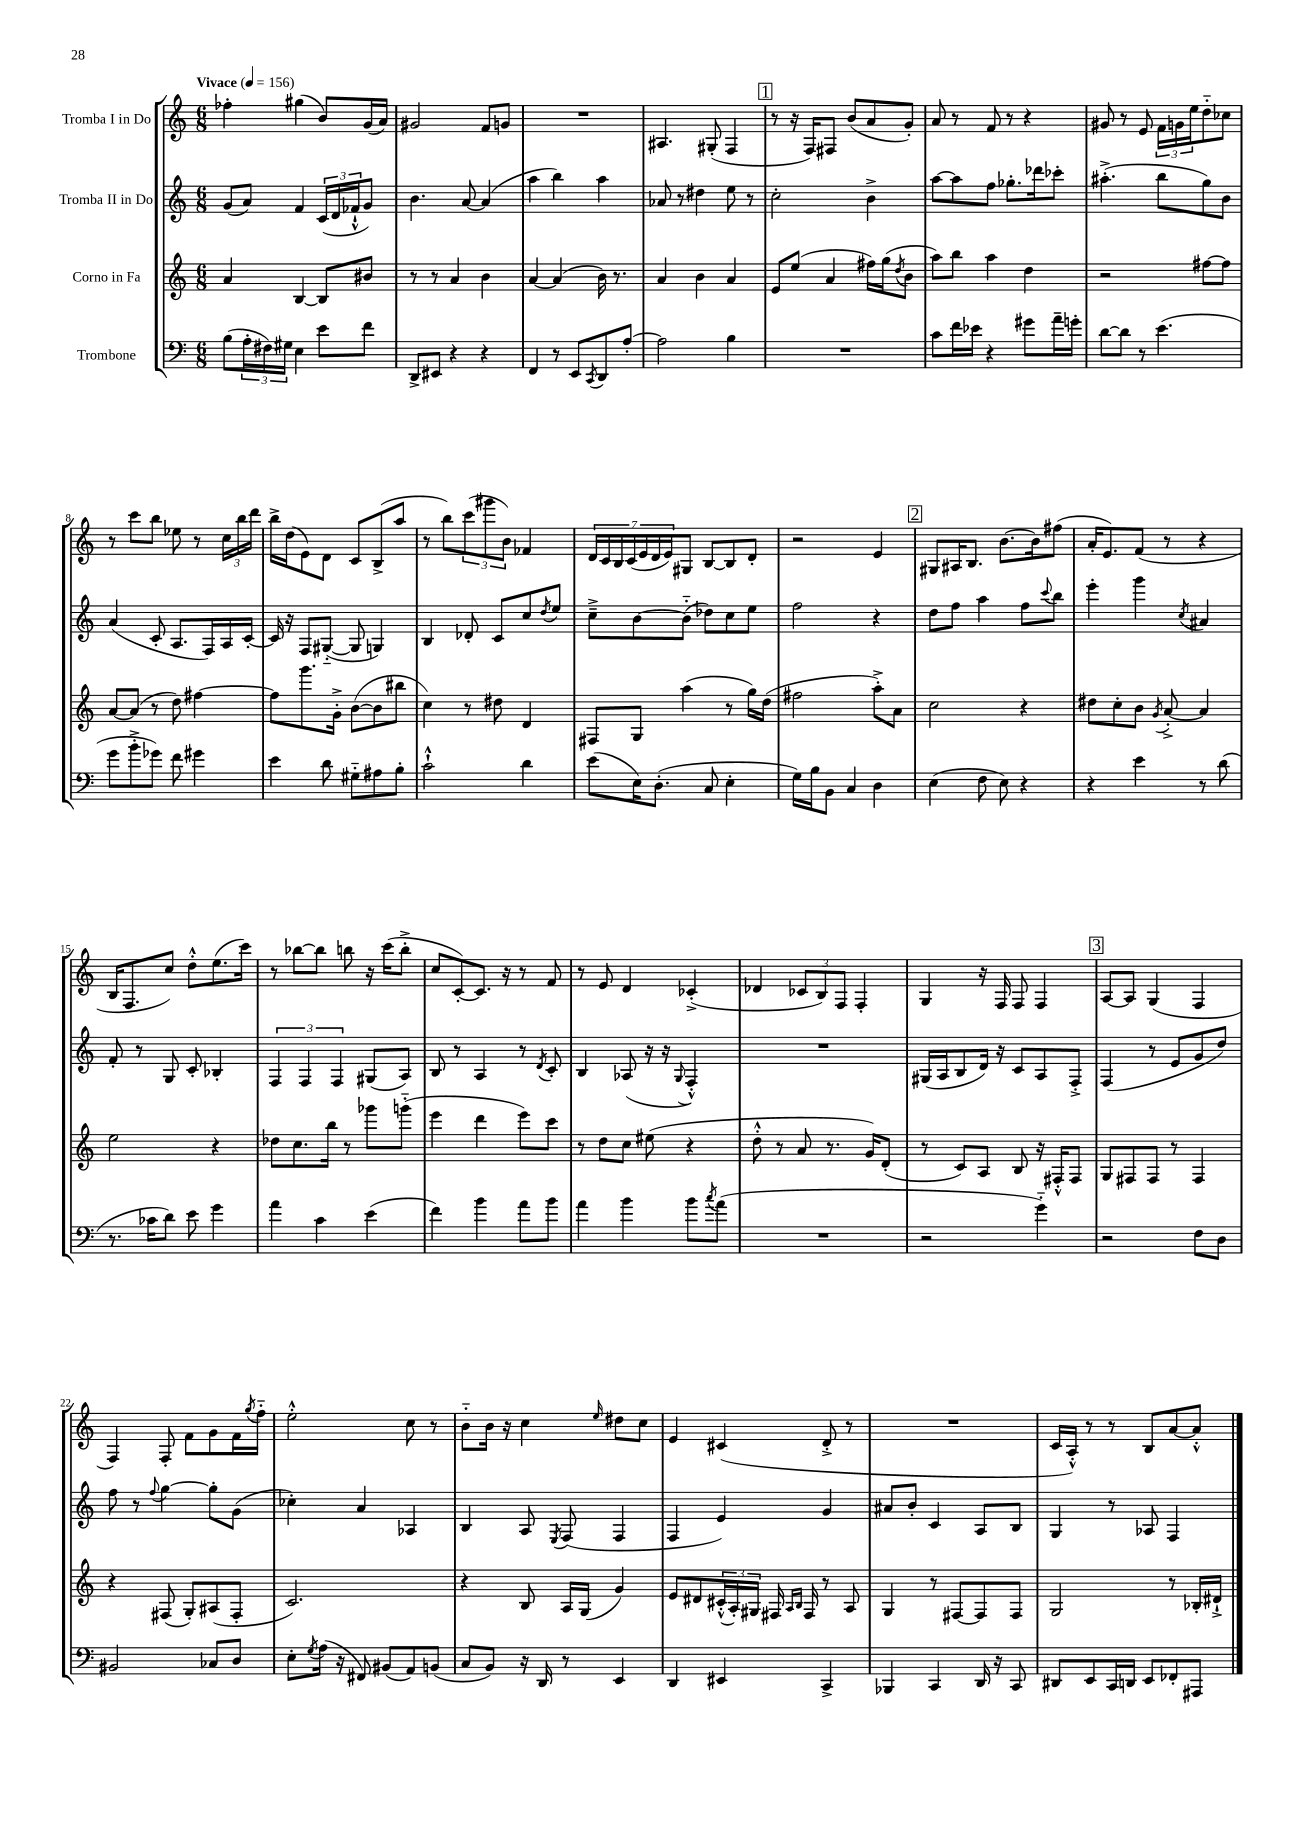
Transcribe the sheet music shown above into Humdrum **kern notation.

**kern	**kern	**kern	**kern
*staff4	*staff3	*staff2	*staff1
*clefF4	*clefG2	*clefG2	*clefG2
*k[]	*k[]	*k[]	*k[]
*M6/8	*M6/8	*M6/8	*M6/8
*MM156	*MM156	*MM156	*MM156
(8B\L	4a/	(8g/L	4ff-'\
24A'\L	.	8a/J)	.
24F#\)	.	.	.
24G#\JJ	.	.	.
4E\	[4B/	4f/	(4gg#\
8e\L	8B/]L	(24c/LL	8b/L)
.	.	24d/	.
.	.	24f-`^^/J	.
8f\J	8b#/J	8g/J)	(16g/L
.	.	.	16a/JJ)
=	=	=	=
8DD^/L	8r	4.b\	2g#/
8EE#/J	8r	.	.
4r	4a/	.	.
.	.	[8a/	.
4r	4b\	(4a/]	8f/L
.	.	.	8g/J
=	=	=	=
4FF/	[4a/	4aa\	2.r
8r	(4a/]	4bb\)	.
8EE/L	.	.	.
8qCC/	.	.	.
8DD/	16b\)	4aa\	.
.	8.r	.	.
[8A'/J	.	.	.
=	=	=	=
2A\]	4a/	8a-/	4.A#/
.	.	8r	.
.	4b\	4dd#\	.
.	.	.	(8G#'/
4B\	4a/	8ee\	4F/
.	.	8r	.
=	=	=	=
2.r	8e/L	2cc'\	8r
.	(8ee/J	.	16r
.	.	.	16F/LK)
.	4a/	.	8F#/J
.	.	.	(8b/L
.	16ff#\LL)	4b^\	8a/
.	(16gg\J	.	.
.	8qdd/	.	.
.	8b\J	.	8g'/J)
=	=	=	=
8c\L	8aa\L)	[8aa\L	8a/
16f\L	8bb\J	8aa\]	8r
16e-\JJ	.	.	.
4r	4aa\	8ff\J	8f/
.	.	8.gg-'\L	8r
8g#\L	4dd\	.	4r
.	.	16ddd-\k	.
16a~\L	.	8ccc-'\J	.
16g'\JJ	.	.	.
=	=	=	=
[8d\L	2r	(4.aa#'^\	8g#/
8d\]J	.	.	8r
8r	.	.	8e/
(4.e\	.	8bb\L	24f\LL
.	.	.	24g\
.	.	.	24ee\J
.	[8ff#\L	8gg\)	8dd'~\
.	8ff#\]J	8b\J	8cc-\J
=	=	=	=
8g\L	[8a/L	(4a/	8r
8b'^\	(8a/]J	.	8ccc\L
8g-\J)	8r	8c'/	8bb\J
8f\	8dd\)	8.A/L	8ee-\
4g#\	[4ff#\	.	8r
.	.	16F/L)	.
.	.	16A/	24cc\LL
.	.	.	24bb\
.	.	[16c'/JJ	.
.	.	.	24ddd\JJ
=	=	=	=
4e\	8ff#\]L	16c/]	16bb^\LL
.	.	16r	(16dd\J
.	8.ggg\	8F/L	8e\)
8d\	.	([8G#'~/J	8d\J
.	16g'^\Jk	.	.
8G#'~\L	([8b\L	8G#/]	8c/L
8A#\	8b\]	4G/)	(8B^/
8B'\J	8bb#\J	.	8aa/J
=	=	=	=
2c`^^\	4cc\)	4B/	8r
.	.	.	8bb\L)
.	8r	8d-'/	(12ccc\
.	.	.	12ggg#\
.	8dd#\	8c/L	.
.	.	.	12b\J)
4d\	4d/	8cc/	4f-/
.	.	8qdd/	.
.	.	8ee/J	.
=	=	=	=
(8e\L	8F#/L	8cc~^\L	28d/LL
.	.	.	28c/
.	.	.	28B/
.	.	.	(28c/
16E\K)	8G/J	[8b\	.
.	.	.	28e/
.	.	.	28d/
(8.D'\J	.	.	.
.	.	.	28e/J)
.	(4aa\	(8b'~\]J	8G#/J
8C/	.	8dd-\L)	[8B/L
4E'\	8r	8cc\	8B/]
.	16gg\LL)	8ee\J	8d'/J
.	(16dd\JJ	.	.
=	=	=	=
16G\LL)	2ff#\	2ff\	2r
16B\J	.	.	.
8BB\J	.	.	.
4C/	.	.	.
4D\	8aa'^\L)	4r	4e/
.	8a\J	.	.
=	=	=	=
(4E\	2cc\	8dd\L	8G#/L
.	.	8ff\J	16A#/K
.	.	.	8.B/J
8F\	.	4aa\	.
8E\)	.	.	[8.b\L
4r	4r	8ff\L	.
.	.	.	16b\]k
.	.	8qqccc/	.
.	.	8bb\J	(8ff#\J
=	=	=	=
4r	8dd#\L	4eee'\	16a'/LK
.	.	.	8.e/)
.	8cc'\	.	.
4e\	8b\J	4ggg\	(8f/J
.	8qg/	.	.
.	[8a'^/	.	8r
.	.	8qcc/	.
8r	4a/]	4a#/	4r
(8d\	.	.	.
=	=	=	=
8.r	2ee\	8f'/	16B/LK
.	.	.	8.F/
.	.	8r	.
16c-\LK	.	.	.
8d\J)	.	8G/	8cc/J)
8e\	.	8c'/	8dd'^^\L
4g\	4r	4B-'/	(8.ee\
.	.	.	16ccc\Jk)
=	=	=	=
4a\	8dd-\L	6F/	8r
.	8.cc\	.	[8bb-\L
.	.	6F/	.
4c\	.	.	8bb-\]J
.	16bb\Jk	.	.
.	.	6F/	.
.	8r	.	8bb\
(4e\	8ggg-\L	(8G#/L	16r
.	.	.	(16ccc\LK
.	(8ggg'~\J	8A/J)	8bb'^\J
=	=	=	=
4f\)	4eee\	8B/	8cc/L
.	.	8r	[8c'/)
4b\	4ddd\	4A/	8.c/]J
.	.	.	16r
8a\L	8eee\L)	8r	8r
.	.	8qd/	.
8b\J	8ccc\J	8c'/	8f/
=	=	=	=
4a\	8r	4B/	8r
.	8dd\L	.	8e/
4b\	8cc\J	(8A-/	4d/
.	(8ee#\	16r	.
.	.	16r	.
.	.	8qqG/	.
8b\L	4r	4F'^^/)	(4c-'^/
8qcc/	.	.	.
(8a\J	.	.	.
=	=	=	=
2.r	8dd'^^\	2.r	4d-/
.	8r	.	.
.	8a/	.	12c-/L
.	.	.	12B/)
.	8.r	.	.
.	.	.	12F/J
.	.	.	4F'/
.	16g/LK)	.	.
.	(8d'/J	.	.
=	=	=	=
2r	8r	(16G#/LL	4G/
.	.	16A/J	.
.	8c/L)	8B/	.
.	8A/J	16d/Jk)	16r
.	.	16r	16F/
.	8B/	8c/L	8F/
4g'~\)	16r	8A/	4F/
.	16F#'^^/LK	.	.
.	8F#/J	8F'^/J	.
=	=	=	=
2r	8G/L	(4F/	[8A/L
.	8F#/	.	8A/]J
.	8F#/J	8r	(4G/
.	8r	8e/L	.
8F\L	4F#/	8g/	4F/
8D\J	.	8dd/J)	.
=	=	=	=
2BB#/	4r	8ff\	4F/)
.	.	8r	.
.	.	8qqff/	.
.	(8F#/	[4gg\	8F'/
.	8G'/L)	.	8f\L
8C-/L	(8A#/	8gg'\]L	8g\
8D/J	8F#'/J	(8g\J	16f\L
.	.	.	8qgg/
.	.	.	16ff'~\JJ
=	=	=	=
8E'\L	2.c/)	4cc-'\)	2ee'^^\
8qG/	.	.	.
(16A\Jk	.	.	.
16r	.	.	.
8FF#/)	.	4a/	.
(8BB#/L	.	.	.
8AA/)	.	4A-/	8cc\
(8BB/J	.	.	8r
=	=	=	=
8C/L	4r	4B/	8b'~\L
8BB/J)	.	.	16b\Jk
.	.	.	16r
16r	8B/	8A/	4cc\
16DD/	.	.	.
.	.	8qE/	.
8r	16A/LL	(8F/	.
.	(16G/JJ	.	.
.	.	.	16qqee/
4EE/	4g/)	4F/	8dd#\L
.	.	.	8cc\J
=	=	=	=
4DD/	8e/L	4F/	4e/
.	8d#/	.	.
4EE#/	(24c#'^^/L	4e/)	(4c#/
.	24A'/)	.	.
.	24G#/JJ	.	.
.	16F#/	.	.
.	16qqA/LL	.	.
.	16qqB/JJ	.	.
.	16F#/	.	.
4CC^/	8r	4g/	8d'^/
.	8A/	.	8r
=	=	=	=
4BBB-/	4G/	8a#/L	2.r
.	.	8b'/J	.
4CC/	8r	4c/	.
.	[8F#/L	.	.
16DD/	8F#/]	8A/L	.
16r	.	.	.
8CC/	8F#/J	8B/J	.
=	=	=	=
8DD#/L	2G/	4G/	16c/LL
.	.	.	16A'^^/JJ)
8EE/	.	.	8r
16CC/L	.	8r	8r
16DD/JJ	.	.	.
8EE/L	.	8A-/	8B/L
8FF-'/	8r	4F/	[8a/
8AAA#/J	16B-'/LL	.	8a'^^/]J
.	16d#`^/JJ	.	.
==	==	==	==
*-	*-	*-	*-
